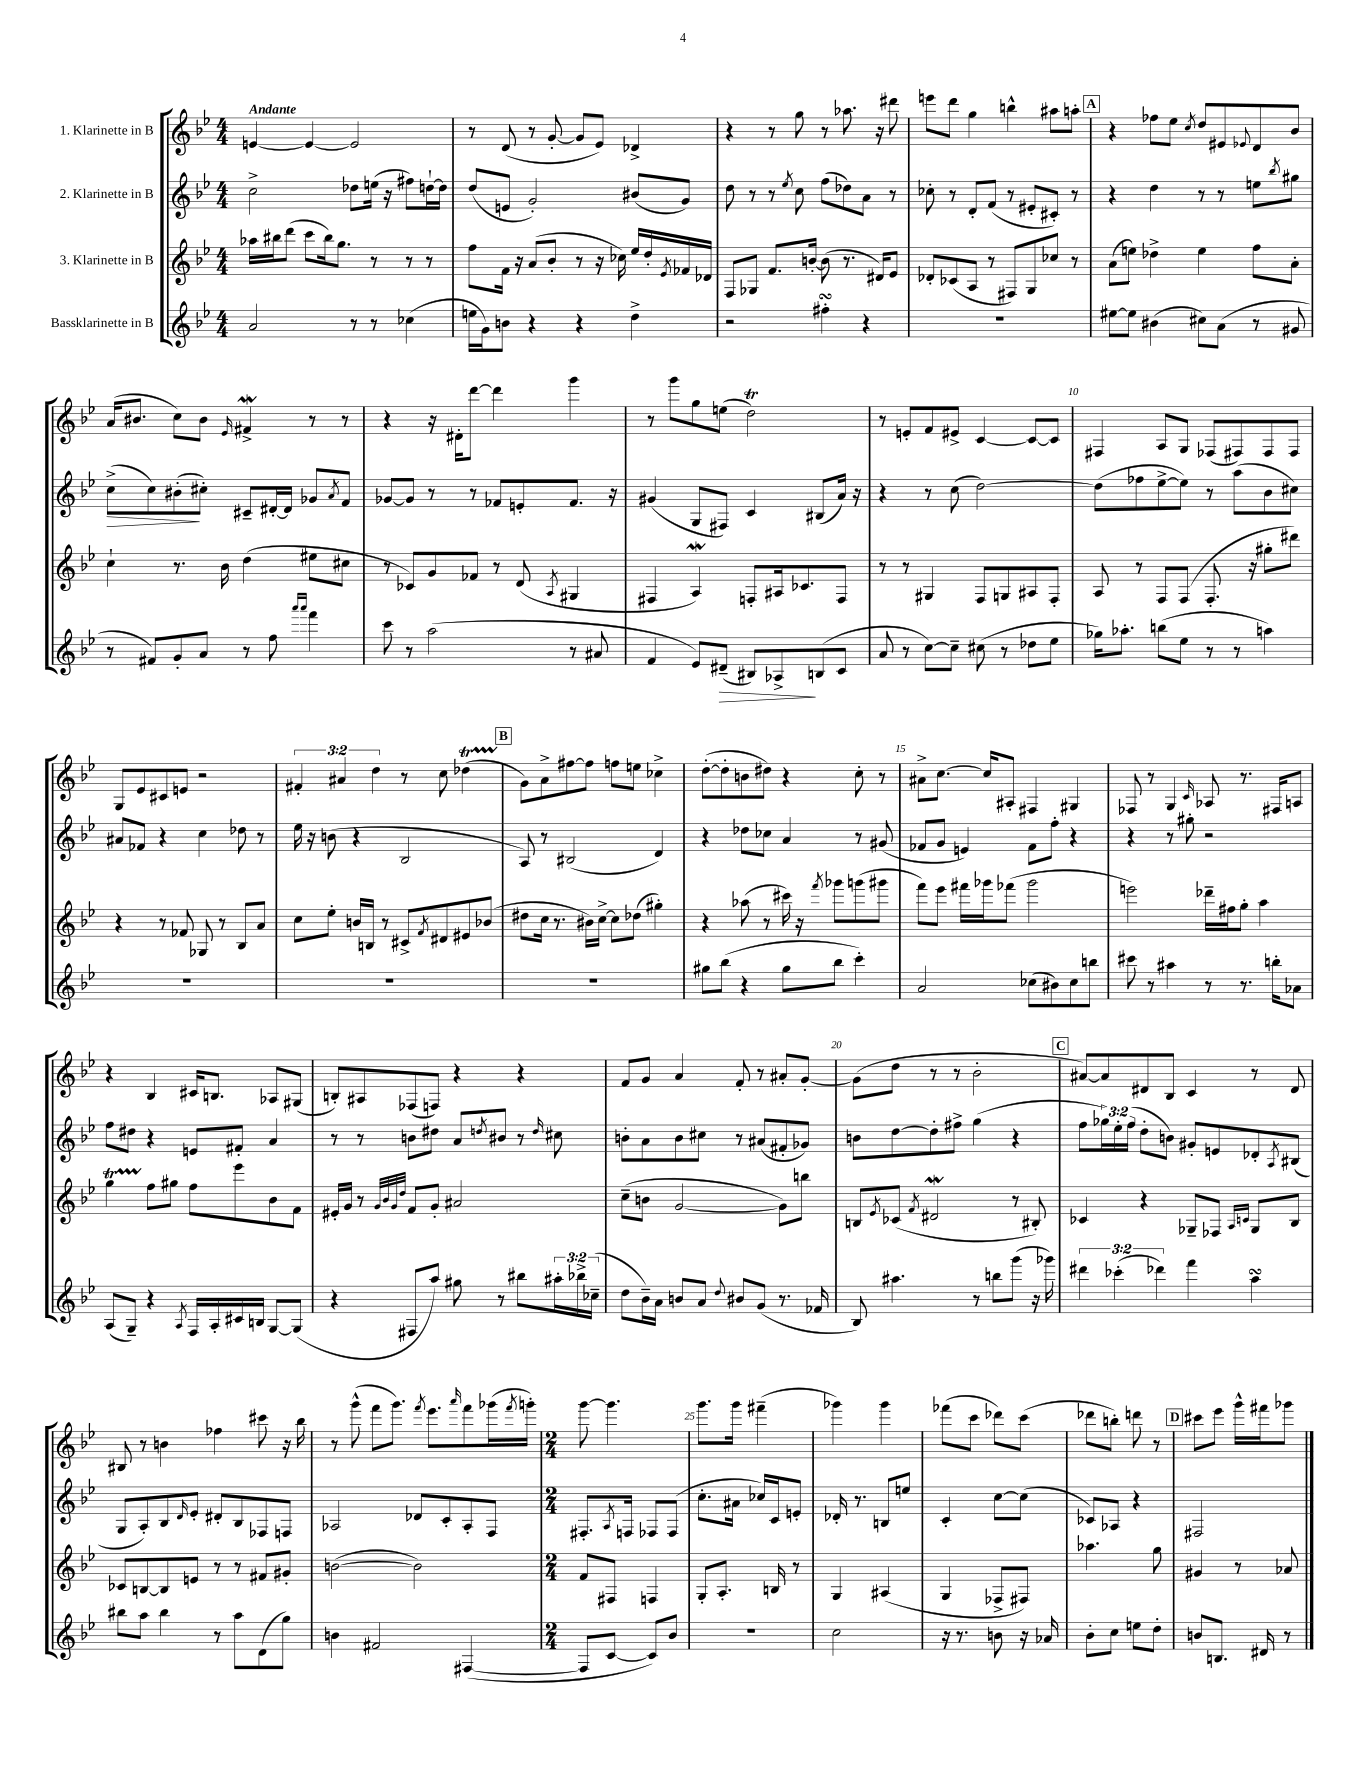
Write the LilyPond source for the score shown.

<<
\new StaffGroup <<
\new Staff = "s0" \with { instrumentName = "1. Klarinette in B" } {
    \clef treble \key bes \major \numericTimeSignature \time 4/4 \override Staff.TupletNumber.text = #tuplet-number::calc-fraction-text \tempo "Andante"
    e'4~ e'4~ e'2 |
    r8 d'8( r8 g'8~-. g'8 ees'8) des'4-> |
    r4 r8 g''8 r8 aes''8. r16 dis'''8 |
    e'''8 d'''8 g''4 b''4-^ ais''8 a''8-. |
    \mark \markup { \box "A" } r4 fes''8 ees''8 \acciaccatura { c''8 } d''8 eis'8 \appoggiatura { ees'8 } d'8 bes'8 |
    a'16( bis'8. c''8) bis'8 \grace { ees'16 } fis'4->\mordent r8 r8 |
    r4 r16 dis'16-. d'''8~ d'''4 g'''4 |
    r8 g'''8 g''8 e''8( d''2\trill) |
    r8 e'8-. f'8 eis'8-> c'4~ c'8~ c'8 |
    fis4 a8 g8 fes8( fis8) fis8 fis8 |
    g8 ees'8 cis'8 e'8 r2 |
    \tuplet 3/2 { fis'4-. ais'4 d''4 } r8 c''8 des''4\startTrillSpan( |
    \mark \markup { \box "B" } g'8\stopTrillSpan) a'8-> fis''8~ fis''8 f''8 e''8 ces''4-> |
    d''8~-.( d''8-. b'8 dis''8) r4 c''8-. r8 |
    ais'8-> c''8.~ c''16 ais8-. fis4 gis4 |
    fes8 r8 g4 \grace { c'16 } aes8 r8. fis16 a8 |
    r4 bes4 cis'16 b8. aes8 gis8( |
    b8-.) ais8 fes8( f8) r4 r4 |
    f'8 g'8 a'4 f'8-. r8 ais'8-. g'8~-. |
    g'8( d''8 r8 r8 bes'2-. |
    \mark \markup { \box "C" } ais'8~) ais'8 dis'8 bes8 c'4 r8 dis'8 |
    bis8 r8 b'4 fes''4 cis'''8 r16 bes''16 |
    r8 g'''8-^( f'''8 g'''8.) \acciaccatura { f'''8 } ees'''8. \grace { a'''16 } f'''8 ges'''16( \acciaccatura { f'''8 } g'''16-.) |
    \numericTimeSignature \time 2/4 g'''8~ g'''4. |
    g'''8. g'''16 fis'''4--( |
    ges'''4) ges'''4 |
    fes'''8( c'''8 des'''8) c'''8( |
    des'''8 b''8-.) d'''8 r8 |
    \mark \markup { \box "D" } cis'''8 ees'''8 g'''16-^ fis'''16 ges'''8 \bar "|." |
}
\new Staff = "s1" \with { instrumentName = "2. Klarinette in B" } {
    \clef treble \key bes \major \numericTimeSignature \time 4/4 \override Staff.TupletNumber.text = #tuplet-number::calc-fraction-text
    c''2-> des''8 e''16( r16 fis''8) d''16~-! d''16 |
    d''8( e'8 g'2-.) bis'8( g'8) |
    d''8 r8 r8 \acciaccatura { ees''8 } c''8 f''8( des''8) a'8 r8 |
    ces''8-. r8 d'8-. f'8( r8 eis'8-. cis'8-.) r8 |
    \mark \markup { \box "A" } r4 d''4 r8 r8 e''8 \acciaccatura { bes''8 } gis''8 |
    c''8->\>( c''8) bis'8-.\!( cis''8-.) cis'8-- dis'16~-. dis'16 ges'8 \acciaccatura { a'8 } f'8 |
    ges'8~ ges'8 r8 r8 fes'8 e'8-. fes'8. r16 |
    gis'4( g8 fis8) c'4 bis8( a'16) r16 |
    r4 r8 c''8( d''2~) |
    d''8( fes''8 ees''8~-> ees''8) r8 a''8( bes'8 cis''8) |
    ais'8 fes'8 r4 c''4 des''8 r8 |
    ees''16 r16 b'8( r4 bes2 |
    \mark \markup { \box "B" } a8) r8 bis2( d'4) |
    r4 des''8 ces''8 a'4 r8 gis'8( |
    fes'8 g'8 e'4) fes'8 f''8-. r4 |
    r4 r8 gis''8-. r2 |
    f''8 dis''8 r4 e'8 fis'8-. a'4 |
    r8 r8 b'8 dis''8 a'8 \acciaccatura { d''8 } bis'8 r8 \grace { d''16 } cis''8 |
    b'8-. a'8 b'8 cis''8 r8 ais'8( fis'8-. ges'8) |
    b'8 d''8~ d''8-. fis''8-> g''4( r4 |
    \mark \markup { \box "C" } f''8 \tuplet 3/2 { ges''16) ees''16-. f''16( } d''8-. b'8) gis'8-. e'8 des'8-. \acciaccatura { a8 } bis8( |
    g8 a8-.) bes8 \grace { d'16 } ees'8-. dis'8-. bes8 fes8 f8 |
    aes2 des'8 c'8-. aes8-. f8 |
    \numericTimeSignature \time 2/4 fis8.-. \acciaccatura { a8 } f16 fes8 fes8( |
    c''8.-. ais'16 ces''16) c'16 e'8-. |
    des'16-. r8. b8 e''8 |
    c'4-. c''8~ c''8( |
    ces'8) aes8 r4 |
    \mark \markup { \box "D" } fis2 \bar "|." |
}
\new Staff = "s2" \with { instrumentName = "3. Klarinette in B" } {
    \clef treble \key bes \major \numericTimeSignature \time 4/4
    aes''16 bis''16 d'''8( c'''8 bis''16) g''8. r8 r8 r8 |
    f''8 f'16 r16 a'8( bes'8-. r8 r16 ces''16) ees''16 d''16-. \acciaccatura { ees'8 } fes'16 des'16 |
    f8 ges8 f'8. b'16~-. b'8( r8. dis'16) ees'8 |
    des'8-. ces'8( a8 r8 fis8) g8 ces''8 r8 |
    \mark \markup { \box "A" } a'8( e''8) des''4-> e''4 f''8 a'8-. |
    c''4-! r8. bes'16 d''4( eis''8 cis''8 |
    r8 ces'8) g'8 fes'8 r8 d'8( \acciaccatura { a8 } gis4 |
    fis4 a4\mordent) f8-. ais16 ces'8. f8 |
    r8 r8 gis4 f8 g8 ais8 f8-. |
    a8 r8 f8 f8( f8.-. r16 gis''8-. dis'''8) |
    r4 r8 fes'8 ges8 r8 bes8 a'8 |
    c''8 ees''8-. b'16 b16 r8 cis'8-> \acciaccatura { f'8 } dis'8 eis'8 bes'8( |
    \mark \markup { \box "B" } dis''8 c''16 r8. bis'16) c''16~-> c''8 des''8( gis''4-.) |
    r4 aes''8( r8 cis'''16) r16 \acciaccatura { f'''8 } ges'''8 g'''8( gis'''8 |
    f'''8) ees'''8 fis'''16 ges'''16 fes'''8( ges'''2 |
    e'''2) des'''16-- fis''16 g''8-. a''4 |
    g''4\startTrillSpan f''8\stopTrillSpan gis''8 f''8 ees'''8 bes'8 f'8 |
    eis'16-. g'16 r8 \grace { g'32 bes'32 g'32 d''32 } f'8 g'8-. ais'2 |
    c''8--( b'8 g'2~ g'8) b''8 |
    b8 \acciaccatura { ees'8 } ces'8( \acciaccatura { f'8 } dis'2\mordent r8 bis8-.) |
    \mark \markup { \box "C" } ces'4 r4 ges8-- fes8 \grace { a16 c'16 } ges8 bes8 |
    ces'8 b8~ b8 e'8 r8 r8 fis'8 gis'8-. |
    b'2~( b'2) |
    \numericTimeSignature \time 2/4 f'8 fis8 f4 |
    g8-. a8.-. b16 r8 |
    g4 ais4( |
    g4 fes8-> fis8) |
    aes''4. g''8 |
    \mark \markup { \box "D" } gis'4 r8 aes'8 \bar "|." |
}
\new Staff = "s3" \with { instrumentName = "Bassklarinette in B" } {
    \clef treble \key bes \major \numericTimeSignature \time 4/4 \override Staff.TupletNumber.text = #tuplet-number::calc-fraction-text
    a'2 r8 r8 ces''4( |
    e''16 g'16) b'8 r4 r4 d''4-> |
    r2 fis''4-.\turn r4 |
    R1 |
    \mark \markup { \box "A" } eis''8~ eis''8 bis'4( cis''8) a'8( r8 gis'8 |
    r8 fis'8) g'8-. a'8 r8 f''8 \grace { a'''16 a'''16 } f'''4 |
    c'''8 r8 a''2( r8 ais'8 |
    f'4 ees'8) dis'8--\>( bis8) aes8->\! b8( c'8 |
    a'8 r8 c''8~) c''8-- cis''8( r8 des''8 ees''8 |
    ges''16) aes''8.-. b''8( ees''8 r8 r8 a''4) |
    R1 |
    R1 |
    \mark \markup { \box "B" } R1 |
    gis''8 bes''8( r4 gis''8 bes''8 c'''4-.) |
    a'2 ces''8( bis'8) ces''8 b''8 |
    cis'''8 r8 ais''4 r8 r8. b''16-. aes'8 |
    a8( g8--) r4 \acciaccatura { a8 } f16 a16-. cis'16 b16 g8~ g8( |
    r4 fis8 a''8) gis''8 r8 bis''8 \tuplet 3/2 { ais''16-. bes''16-> ces''16--( } |
    d''8 bes'16--) a'16 b'8 a'8 \appoggiatura { d''8 } bis'8 g'8( r8. fes'16 |
    bes8) ais''4. r8 b''8 g'''8( r16 ges'''16) |
    \mark \markup { \box "C" } \tuplet 3/2 { dis'''4 ces'''4-.( des'''4) } f'''4 a''4\turn |
    bis''8 a''8 bis''4 r8 a''8 d'8( g''8) |
    b'4 fis'2 fis4~( |
    \numericTimeSignature \time 2/4 fis8 c'8~ c'8) bes'8 |
    R2 |
    c''2 |
    r16 r8. b'8 r16 aes'16 |
    bes'8-. c''8 e''8 d''8-. |
    \mark \markup { \box "D" } b'8 b8. dis'16 r8 \bar "|." |
}
>>
>>
\layout { \context { \Score \override BarNumber.break-visibility = ##(#f #t #t) barNumberVisibility = #(every-nth-bar-number-visible 5) } }
